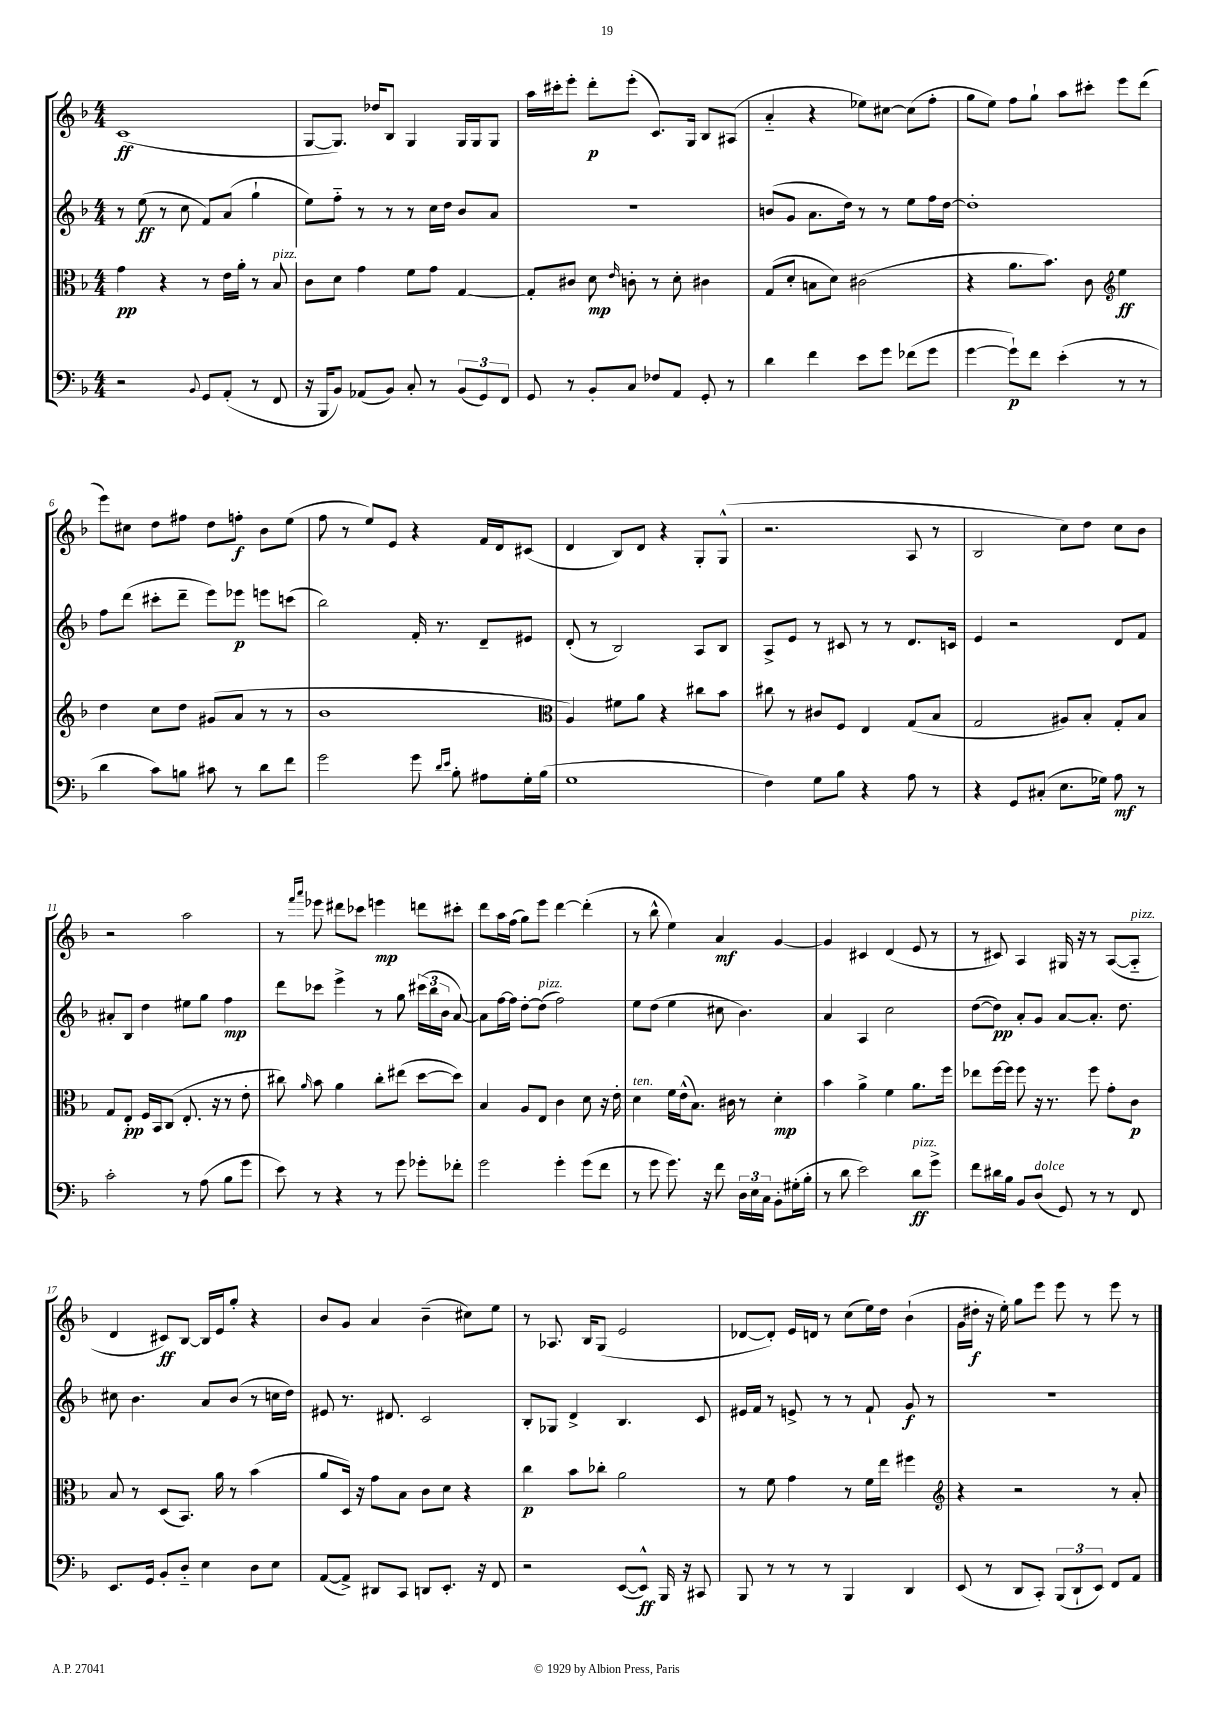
<<
\new StaffGroup <<
\new Staff = "s0" {
    \clef treble \key f \major \numericTimeSignature \time 4/4
    \autoBeamOff c'1\ff( |
    g8[~ g8.]) des''16[ bes8] g4 g16[ g16 g8] |
    a''16[ cis'''16-. e'''8]-. d'''8[-.\p e'''8]-.( c'8.[) g16] bes8[ ais8]( |
    a'4-_ r4 ees''8[) cis''8]~ cis''8[( f''8]-. |
    g''8[ e''8]) f''8[ g''8]-! a''8[ cis'''8]-. e'''8[ d'''8]( |
    e'''8[) cis''8] d''8[ fis''8] d''8[ f''8]-.\f bes'8[ e''8]( |
    f''8 r8 e''8[) e'8] r4 f'16[ d'16 cis'8]( |
    d'4 bes8[) d'8] r4 g8[-. g8]-^( |
    r2. a8 r8 |
    bes2 c''8[) d''8] c''8[ bes'8] |
    r2 a''2 |
    r8 \grace { f'''16[ a'''16] } ees'''8 dis'''8[ ces'''8] e'''4\mp d'''8[ cis'''8]-. |
    d'''8[ a''16 f''16]( g''8[) e'''8] d'''4~ d'''4-.( |
    r8 bes''8-^ e''4) a'4\mf g'4~ |
    g'4 cis'4 d'4( e'8 r8 |
    r8 cis'8) a4 gis16 r16 r8 a8[~( a8]-_^\markup { \italic "pizz." } |
    d'4 cis'8[\ff) bes8]~ bes16[ e'16 g''8]-. r4 |
    bes'8[ g'8] a'4 bes'4--( cis''8[) e''8] |
    r8 aes8. bes16[ g8]( e'2 |
    des'8[~ des'8]-.) e'16[ d'16] r8 c''8[( e''16) d''16] bes'4-!( |
    g'16[ dis''16]-.\f r16 e''16-.) g''8[ e'''8] e'''8 r8 e'''8 r8 \bar "|." |
}
\new Staff = "s1" {
    \clef treble \key f \major \numericTimeSignature \time 4/4
    \autoBeamOff r8 e''8\ff( r8 c''8 f'8[) a'8]( g''4-! |
    e''8[) f''8]-_ r8 r8 r8 c''16[ d''16] bes'8[ a'8] |
    r1 |
    b'8[( g'8] a'8.[ d''16]) r8 r8 e''8[ f''16 d''16]~ |
    d''1-. |
    f''8[ d'''8]( cis'''8[-. d'''8]-- e'''8[) ees'''8]\p e'''8[ c'''8]( |
    bes''2) f'16-. r8. d'8[-- eis'8] |
    d'8-.( r8 bes2) a8[ bes8] |
    a8[-> e'8] r8 cis'8 r8 r8 d'8.[ c'16] |
    e'4 r2 d'8[ f'8] |
    ais'8[-. bes8] d''4 eis''8[ g''8] f''4\mp |
    d'''8[ ces'''8] e'''4-> r8 g''8 \tuplet 3/2 { cis'''16[( bes''16 bes'16] } a'8~) |
    a'8[ f''16~ f''16] d''8[~-. d''8]^\markup { \italic "pizz." }( f''2) |
    e''8[ d''8]( e''4 cis''8 bes'4.) |
    a'4 a4 c''2 |
    d''8[~( d''8]\pp) a'8[-. g'8] a'8[~ a'8.]-. d''8. |
    cis''8 bes'4. a'8[ bes'8]( r8 c''16[ d''16]) |
    eis'8 r8. dis'8. c'2 |
    bes8[-. ges8] d'4-> bes4. c'8 |
    eis'16[ f'16] r8 e'8-> r8 r8 f'8-! g'8\f r8 |
    R1 \bar "|." |
}
\new Staff = "s2" {
    \clef alto \key f \major \numericTimeSignature \time 4/4
    \autoBeamOff g'4\pp r4 r8 e'16[ a'16]-. r8 bes8^\markup { \italic "pizz." } |
    c'8[ d'8] g'4 f'8[ g'8] g4~ |
    g8[-. cis'8] d'8\mp \grace { e'16 } c'8-. r8 d'8-. cis'4 |
    g8[( d'8]-. b8[ d'8]) cis'2( |
    r4 a'8.[ bes'8.]) c'8 \clef treble e''4\ff |
    d''4 c''8[ d''8] gis'8[( a'8] r8 r8 |
    bes'1 |
    \clef alto a4) fis'8[ a'8] r4 cis''8[ bes'8] |
    cis''8 r8 cis'8[ f8] e4 g8[( bes8] |
    g2 ais8[) bes8]-. g8[-. bes8] |
    g8[ e8]-.\pp f16[ bes,16 c8]( e8.-. r16 r8 e'8-. |
    cis''8) \grace { a'16 } bes'8 a'4 cis''8[-. eis''8]( d''8[~ d''8]) |
    bes4 a8[ e8] c'4 d'8 r16 e'16-. |
    d'4^\markup { \italic "ten." } f'16[ e'16-^( bes8.]) cis'16 r8 d'4-.\mp |
    bes'4 a'4-> f'4 a'8.[ f''16] |
    ees''8[ f''16~ f''16] f''8 r16 r8. f''8 g'8[-. c'8]\p |
    bes8 r8 d8[( bes,8.]) a'16 r8 bes'4( |
    a'8[ d16]) r16 g'8[ bes8] c'8[ d'8] r4 |
    c''4\p bes'8[ ces''8]-. a'2 |
    r8 f'8 g'4 r8 f'16[ e''16] fis''4 |
    \clef treble r4 r2 r8 a'8-. \bar "|." |
}
\new Staff = "s3" {
    \clef bass \key f \major \numericTimeSignature \time 4/4
    \autoBeamOff r2 \appoggiatura { bes,8 } g,8[ a,8]-.( r8 f,8 |
    r16 bes,,16[ bes,8]) aes,8[( bes,8]) c8-. r8 \tuplet 3/2 { bes,8[( g,8) f,8] } |
    g,8 r8 bes,8[-. c8] fes8[ a,8] g,8-. r8 |
    d'4 f'4 e'8[ g'8] fes'8[( g'8] |
    g'4~ g'8[-!\p) f'8] e'4-.( r8 r8 |
    d'4 c'8[) b8] cis'8 r8 d'8[ f'8] |
    g'2 g'8 \grace { d'16[ e'16] } bes8-. ais8[ g16-. bes16]( |
    g1 |
    f4) g8[ bes8] r4 a8 r8 |
    r4 g,8[ cis8]-.( e8.[ ges16]) a8\mf r8 |
    c'2-. r8 a8( bes8[ g'8] |
    e'8) r8 r4 r8 g'8 ges'8[-. fes'8]-. |
    g'2 g'4-. g'8[( f'8] |
    r8 g'8 g'8.) r16 f'8 \tuplet 3/2 { d16[ e16 c16] } bes,8[-. gis16-.( bes16]-. |
    r8 d'8 e'2) d'8[\ff^\markup { \italic "pizz." } g'8]-> |
    f'8[ dis'16 bes16] bes,8[ d8]^\markup { \italic "dolce" }( g,8) r8 r8 f,8 |
    e,8.[ g,16] bes,8[-. d8]-_ e4 d8[ e8] |
    a,8[~( a,8]->) dis,8[ c,8] d,8[ e,8.]-. r16 f,8 |
    r2 e,8[~( e,8]-^\ff) bes,,16 r16 cis,8 |
    bes,,8 r8 r8 r8 bes,,4 d,4 |
    e,8( r8 d,8[ c,8]-.) \tuplet 3/2 { bes,,8[( d,8-! e,8]) } f,8[ a,8] \bar "|." |
}
>>
>>
